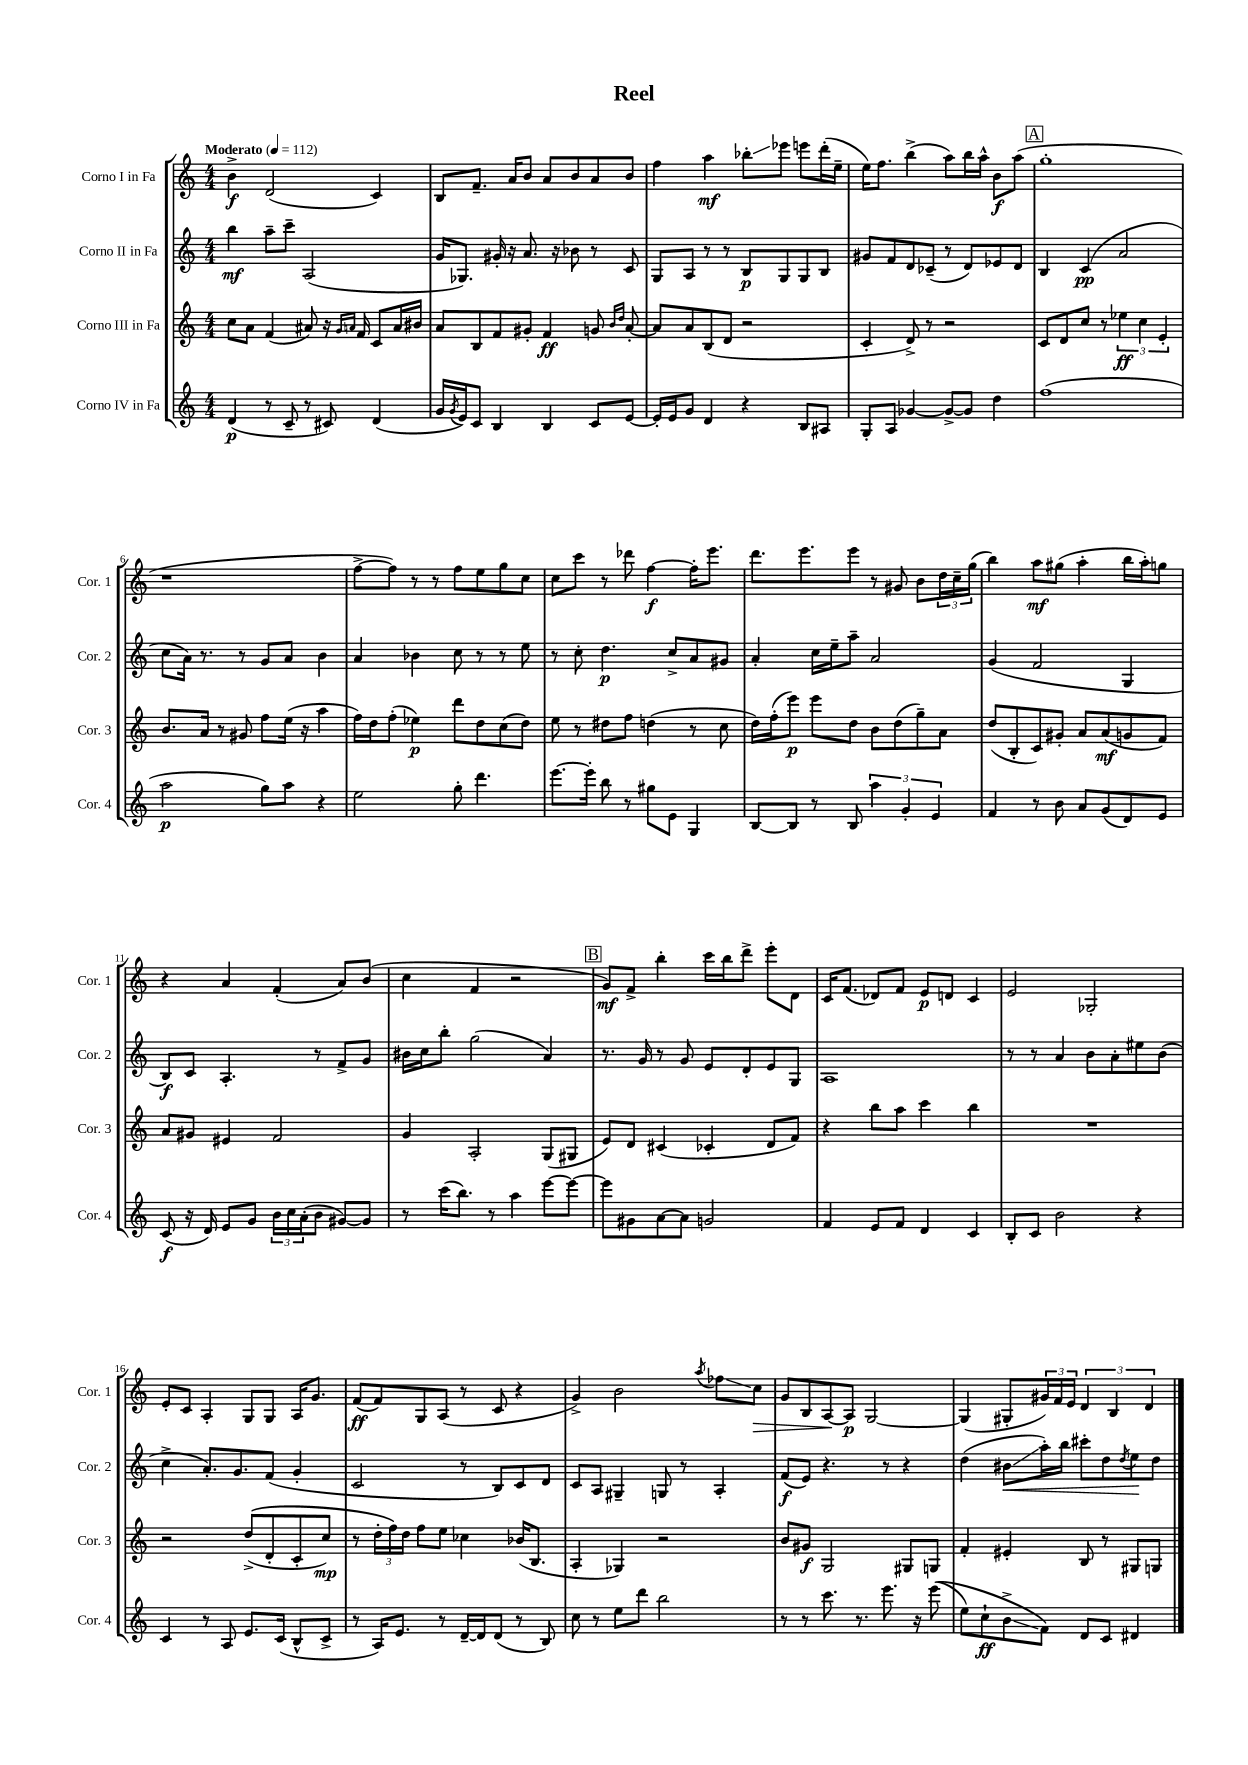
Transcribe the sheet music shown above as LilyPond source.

\header { title = "Reel" }
<<
\new StaffGroup <<
\new Staff = "s0" \with { instrumentName = "Corno I in Fa" shortInstrumentName = "Cor. 1" } {
    \clef treble \key c \major \numericTimeSignature \time 4/4 \tempo "Moderato" 4 = 112
    b'4->\f d'2( c'4) |
    b8 f'8.-- a'16 b'8 a'8 b'8 a'8 b'8 |
    f''4 a''4\mf bes''8-.\glissando ees'''8 e'''8 d'''16-.( e''16-- |
    e''16) f''8. b''4->( a''8) b''16 a''16-^ b'8\f a''8( |
    \mark \markup { \box "A" } g''1-. |
    r1 |
    f''8~-> f''8) r8 r8 f''8 e''8 g''8 c''8 |
    c''8 c'''8 r8 des'''8 f''4~\f f''16-. e'''8. |
    d'''8. e'''8. e'''8 r8 gis'8 b'8 \tuplet 3/2 { d''16 c''16-- g''16( } |
    b''4) a''8\mf gis''8( a''4-. b''16 a''16-.) g''8 |
    r4 a'4 f'4-.( a'8) b'8( |
    c''4 f'4 r2 |
    \mark \markup { \box "B" } g'8\mf) f'8-> b''4-. c'''16 b''16 d'''8-> e'''8-. d'8 |
    c'16 f'8.( des'8) f'8 e'8\p d'8 c'4 |
    e'2 ges2-. |
    e'8-. c'8 a4-. g8 g8 a16 g'8. |
    f'8\ff( f'8) g8 a8( r8 c'8 r4 |
    g'4->) b'2 \acciaccatura { a''8 } fes''8\glissando c''8\> |
    g'8 b8 a8~\! a8\p g2~ |
    g4( gis8-. \tuplet 3/2 { gis'16) f'16 e'16 } \tuplet 3/2 { d'4 b4 d'4 } \bar "|." |
}
\new Staff = "s1" \with { instrumentName = "Corno II in Fa" shortInstrumentName = "Cor. 2" } {
    \clef treble \key c \major \numericTimeSignature \time 4/4
    b''4\mf a''8-- c'''8-- a2( |
    g'16 ges8.) gis'16-. r16 a'8. r16 bes'8 r8 c'8 |
    g8 a8 r8 r8 b8\p g8 g8 b8 |
    gis'8 f'8 d'8 ces'8--( r8 d'8) ees'8 d'8 |
    \mark \markup { \box "A" } b4 c'4\pp( a'2 |
    c''8 a'16) r8. r8 g'8 a'8 b'4 |
    a'4 bes'4 c''8 r8 r8 e''8 |
    r8 c''8-. d''4.\p c''8-> a'8 gis'8 |
    a'4-. c''16 e''16-- a''8-- a'2 |
    g'4( f'2 g4 |
    b8\f) c'8 a4.-. r8 f'8-> g'8 |
    bis'16 c''16 b''8-. g''2( a'4) |
    \mark \markup { \box "B" } r8. g'16 r8 g'8 e'8 d'8-. e'8 g8 |
    a1 |
    r8 r8 a'4 b'8 a'8-. eis''8 b'8( |
    c''4-> a'8.-.) g'8. f'8( g'4-. |
    c'2 r8 b8) c'8 d'8 |
    c'8 a8 gis4-- g8 r8 a4-. |
    f'8\f( e'8) r4. r8 r4 |
    d''4( bis'8\glissando\< a''16-.) b''16 cis'''8-. d''8 \acciaccatura { d''8 } e''8\! d''8 \bar "|." |
}
\new Staff = "s2" \with { instrumentName = "Corno III in Fa" shortInstrumentName = "Cor. 3" } {
    \clef treble \key c \major \numericTimeSignature \time 4/4
    c''8 a'8 f'4( ais'8) r16 \grace { g'16 a'16 } f'16 c'8 a'16 bis'16 |
    a'8 b8 f'8 gis'8-. f'4\ff g'8 \grace { b'16 d''16 } a'8~-. |
    a'8 a'8 b8( d'8 r2 |
    c'4-. d'8->) r8 r2 |
    \mark \markup { \box "A" } c'8 d'8 c''8 r8 \tuplet 3/2 { ees''4\ff c''4 e'4-. } |
    b'8. a'16 r8 gis'8 f''8 e''16( r16 a''4 |
    f''16) d''16 f''8-.( ees''4\p) d'''8 d''8 c''8( d''8) |
    e''8 r8 dis''8 f''8 d''4( r8 c''8 |
    d''16) f''16-.( e'''8\p) e'''8 d''8 b'8 d''8( g''8--) a'8 |
    d''8( b8-. c'8) gis'8-. a'8 a'8\mf( g'8 f'8) |
    a'8 gis'8 eis'4 f'2 |
    g'4 a2-. g8( gis8 |
    \mark \markup { \box "B" } e'8) d'8 cis'4( ces'4-. d'8 f'8) |
    r4 b''8 a''8 c'''4 b''4 |
    R1 |
    r2 d''8->(\( d'8-. c'8-. c''8\mp) |
    r8 \tuplet 3/2 { d''16-. f''16\) d''16 } f''8 e''8 ces''4 bes'16( b8. |
    a4-. ges4) r2 |
    b'8 gis'8\f g2 gis8 g8 |
    f'4-. eis'4-. b8 r8 gis8 g8 \bar "|." |
}
\new Staff = "s3" \with { instrumentName = "Corno IV in Fa" shortInstrumentName = "Cor. 4" } {
    \clef treble \key c \major \numericTimeSignature \time 4/4
    d'4\p( r8 c'8-- r8 cis'8) d'4( |
    g'16 \acciaccatura { g'8 } e'16) c'8 b4 b4 c'8 e'8~ |
    e'16-. e'16 g'8 d'4 r4 b8 ais8 |
    g8-. a8 ges'4~ ges'8~-> ges'8 d''4 |
    \mark \markup { \box "A" } f''1( |
    a''2\p g''8) a''8 r4 |
    e''2 g''8-. d'''4. |
    e'''8.~ e'''16-. b''8 r8 gis''8 e'8 g4 |
    b8~ b8 r8 b8 \tuplet 3/2 { a''4 g'4-. e'4 } |
    f'4 r8 b'8 a'8 g'8( d'8) e'8 |
    c'8\f( r16 d'16) e'8 g'8 \tuplet 3/2 { b'16 c''16 a'16-.( } b'8 gis'8~) gis'8 |
    r8 c'''16( b''8.) r8 a''4 e'''8~ e'''8~ |
    \mark \markup { \box "B" } e'''8 gis'8 a'8~ a'8 g'2 |
    f'4 e'8 f'8 d'4 c'4 |
    b8-. c'8 b'2 r4 |
    c'4 r8 a8 e'8. c'16( b8-^ c'8-> |
    r8 a16) e'8. r8 d'16~-- d'16 d'8( r8 b8) |
    c''8 r8 e''8 d'''8 b''2 |
    r8 r8 c'''8. r8. e'''8. r16 e'''8(\( |
    e''8) c''8-!\ff b'8->\glissando f'8\) d'8 c'8 dis'4 \bar "|." |
}
>>
>>
